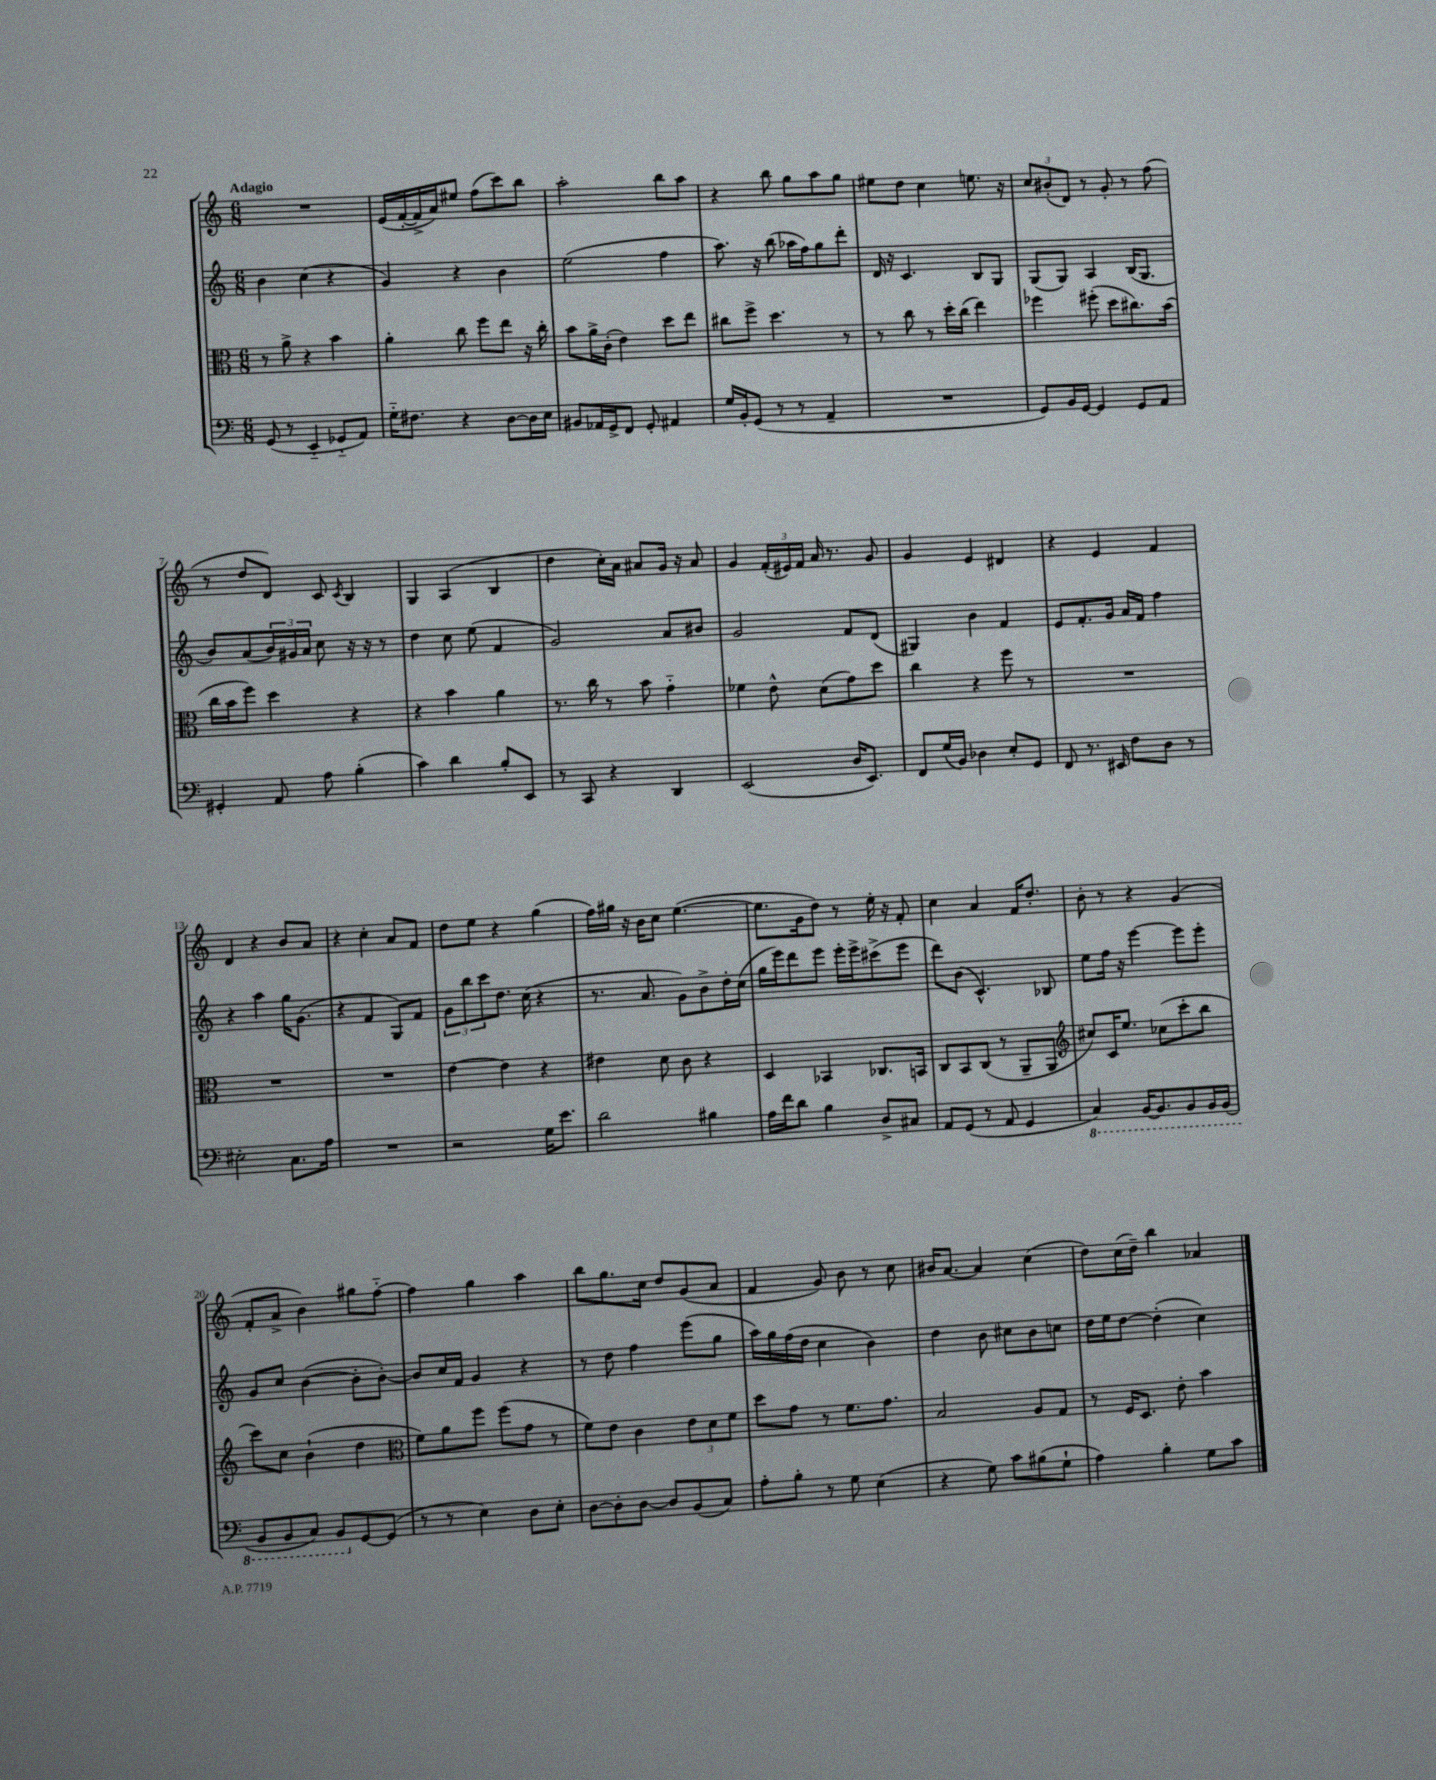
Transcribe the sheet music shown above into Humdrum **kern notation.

**kern	**kern	**kern	**kern
*part4	*part3	*part2	*part1
*staff4	*staff3	*staff2	*staff1
*clefF4	*clefC3	*clefG2	*clefG2
*k[]	*k[]	*k[]	*k[]
*M6/8	*M6/8	*M6/8	*M6/8
=1	=1	=1	=1
!	!	!	!LO:TX:a:B:t=Adagio
(8GG/	8r	4b\	2.r
8r	8a^\	.	.
4EE/	4r	(4cc\	.
8GG-X/L	4b\	4r	.
8AA/J)	.	.	.
=2	=2	=2	=2
16G\KL	4a'\	4g/)	(16e/LL
8.F#X\J	.	.	[16f'/
.	.	.	16f^/]
.	.	.	16a/J)
4r	8cc\	4r	8ee#X/J
.	8ff\L	.	(8ff\L
[8D\L	8ee\J	4b\	8ccc\)
16D\L]	16r	.	8bb\J
16E\JJ	16cc'\	.	.
=3	=3	=3	=3
8BB#X/L	8b\L	(2ee\	2aa'\
16AA-X/L	16a^\L	.	.
16GG^/J	(16c'\JJ	.	.
8FF/J	4e\)	.	.
8GG'/	.	.	.
4AA#X/	8dd\L	4ff\	8bb\L
.	8ee\J	.	8aa\J
=4	=4	=4	=4
16G/LL	8cc#X\L	8.aa\)	4r
16BB'/J	.	.	.
(8GG/J	8ff^\J	.	.
.	.	16r	.
8r	4.dd\	(8bb\	8bb\
8r	.	16aa-X\LL	8gg\L
.	.	16ff\J)	.
4AA~/	.	8gg\	8aa\
.	8r	8ddd'\J	8gg\J
=5	=5	=5	=5
2.r	8r	16d/	8ee#X\L
.	.	16r	.
.	8cc\	4.c/	8dd\J
.	8r	.	4cc\
.	16dd'\LL	.	.
.	(16cc\JJ	.	.
.	4ee\)	8B/L	8.een\
.	.	8G/J	.
.	.	.	16r
=6	=6	=6	=6
8GG/L)	4ff-X\	(8G/L	12cc/L
.	.	.	(12b#X'/
16BB/L	.	8G/J)	.
.	.	.	12d/J)
[16GG/JJ	.	.	.
4GG/]	(8ff#X'\	4A/	8r
.	8dd\L	.	8g'/
8GG/L	8.cc#X\)	(16B/KL	8r
.	.	8.G/J	.
8AA/J	.	.	(8ff\
.	(16b\Jk	.	.
!!LO:LB:g=z
=7	=7	=7	=7
4GG#X'/	16cc\LL	8b/L)	8r
.	16b\J	.	.
.	8ff\J)	(8a/	8dd/L
8AA/	4dd\	24b/L)	8d/J)
.	.	24g#X/	.
.	.	24a/JJ	.
8A\	.	8cc\	8c/
.	.	.	8qc/
(4B'\	4r	16r	4B/
.	.	16r	.
.	.	8r	.
=8	=8	=8	=8
4c\)	4r	4dd\	4G/
4d\	4b\	8cc\	(4A/
.	.	(8ee\	.
8B'/L	4a\	4f/	4B/
8EE/J	.	.	.
=9	=9	=9	=9
8r	8.r	2g/)	4dd\
8CC/	.	.	.
.	16cc\	.	.
4r	8r	.	16cc'\LL)
.	.	.	16a\JJ
.	8b\	.	8a#X/L
4DD/	4g\	8a/L	16g/Jk
.	.	.	16r
.	.	8b#X/J	8a#/
=10	=10	=10	=10
(2EE/	4f-X\	2g/	4g/
.	8e^^\	.	(24f'/LL
.	.	.	24e#X/)
.	.	.	24f/JJ
.	(8d\L	.	16a/
.	.	.	8.r
16D/KL	8g\)	8f/L	.
8.EE/J)	.	.	.
.	8dd\J	(8d/J	8g/
=11	=11	=11	=11
8FF/L	4cc\	4G#X/)	4g/
(16G/L	.	.	.
16BB/JJ)	.	.	.
4D-X\	4r	4b\	4e/
8E'/L	8ff\	4f/	4d#X/
8GG/J	8r	.	.
=12	=12	=12	=12
8FF/	2.r	8e/L	4r
8.r	.	8.f'/	.
.	.	.	4e/
16EE#X/	.	16g/Jk	.
8F\L	.	16a/LL	.
.	.	16f/JJ	.
8D\J	.	4ff\	4f/
8r	.	.	.
!!LO:LB:g=z
=13	=13	=13	=13
2E#X'\	2.r	4r	4d/
.	.	4aa\	4r
8.C\L	.	16gg\KL	8b/L
.	.	(8.g\J	.
.	.	.	8a/J
16A\Jk	.	.	.
=14	=14	=14	=14
2.r	2.r	4r	4r
.	.	4f/	4cc'\
.	.	8G/L)	8a/L
.	.	8f/J	8f/J
=15	=15	=15	=15
2r	[4e\	12g\L	8dd\L
.	.	12bb\	.
.	.	.	8ee\J
.	.	12ccc\	.
.	4e\]	8.dd\J	4r
.	.	(16cc\	.
16G\KL	4r	4r	(4gg\
8.e\J	.	.	.
=16	=16	=16	=16
2d\	4e#X\	8.r	16ff\LL)
.	.	.	16gg#X\JJ
.	.	.	16r
.	.	8.a/	16b\KL
.	8d\	.	8cc\J
.	8c\	8g\L)	([4.ee\
4B#X\	4r	8b^\	.
.	.	16dd'\L	.
.	.	(16cc\JJ	.
=17	=17	=17	=17
16A\LL	4D/	16gg\LL	8.ee\L]
16f\J	.	16eee\J)	.
8d\J	.	8ddd\	.
.	.	.	16g\k
4B\	4BB-X/	8eee\J	8dd\J)
.	.	16eee'\LL	8r
.	.	16eee^\J	.
8D^/L	8.C-X/L	(8ccc#X^\	16ee'\
.	.	.	16r
8C#X/J	.	8eee\J	8f'/
.	16BBn/Jk	.	.
=18	=18	=18	=18
8AA/L	8C/L	8ddd\L)	4cc\
(8GG/J	8BB/	(8b\J	.
8r	(8C/J	4.c^^/)	4a/
8AA/	8r	.	.
4GG/	8AA~/L	.	16f/KL
.	.	.	8.dd'/J
.	8AA/J	8B-X/	.
=19	=19	=19	=19
*	*clefG2	*	*
*8ba	*	*	*
4CC/)	8cc#X/L)	8ee\L	8b'\
.	16c/K	16ff\Jk	8r
.	8.ee/J	16r	.
[16BBB/KL	.	[4eee\	4r
8.BBB/]	.	.	.
.	(8cc-X\L	.	.
8BBB/	8ccc'\	8eee\L]	(4g/
16BBB/L	8bb\J	8eee'\J	.
(16BBB/JJ	.	.	.
!!LO:LB:g=z
=20	=20	=20	=20
8BBB/L	8ccc\L)	8g/L	8f'/L
8BBB/	8cc\J	8cc/J	8a^/J
8CC/J)	(4b`\	([4b\	4b\)
8BBB/L	.	.	.
*X8ba	*	*	*
[8GG/	4dd\	8b'\L]	8gg#X\L
(8GG/J]	.	[8b'\J)	[8ff\J
=21	=21	=21	=21
*	*clefC3	*	*
8r	8f\L)	8b/L]	4ff\]
8r	8a\	16cc/L	.
.	.	16f/JJ	.
4E\)	8ff\J	4g/	4gg\
.	(8ff\L	.	.
8D\L	8g\J	4r	4aa\
8E'\J	8r	.	.
=22	=22	=22	=22
[8D\L	8f\L)	8r	8bb\L
8D'\]	8e\J	8dd\	8.gg\
[8D\J	4c\	4ff\	.
.	.	.	16cc\Jk
8D/L]	.	.	8dd/L
(8BB/	12e\L	(8eee\L	(8g/
.	12d\	.	.
8C/J)	.	8gg\J	8a/J
.	12f\J	.	.
=23	=23	=23	=23
8A'\L	8dd\L	16aa\LL)	4f/
.	.	16gg\	.
8B'\J	8g\J	(16ff\	.
.	.	16dd\JJ	.
8r	8r	4cc\	8g/)
8G\	8.f\L	.	8b\
(4E\	.	4b\)	8r
.	8.g\J	.	.
.	.	.	8cc\
=24	=24	=24	=24
4r	2B/	4dd\	16b#X/KL
.	.	.	[8.a/J
8G\)	.	8b\	4a/]
8c\L	.	8cc#X\L	.
(8B#X\	8A/L	8b\	(4cc\
8G`\J	8G/J	8ccn\J	.
=25	=25	=25	=25
4A\)	8r	16dd\LL	8dd\L)
.	.	16ee\J	.
.	16F/KL	[8dd\J	(16cc\L
.	8.D/J	.	16dd~\JJ)
4B'\	.	(4dd'\]	4bb\
.	8e'\	.	.
8G\L	4b\	4cc\)	4a-X/
8c\J	.	.	.
==	==	==	==
*-	*-	*-	*-
